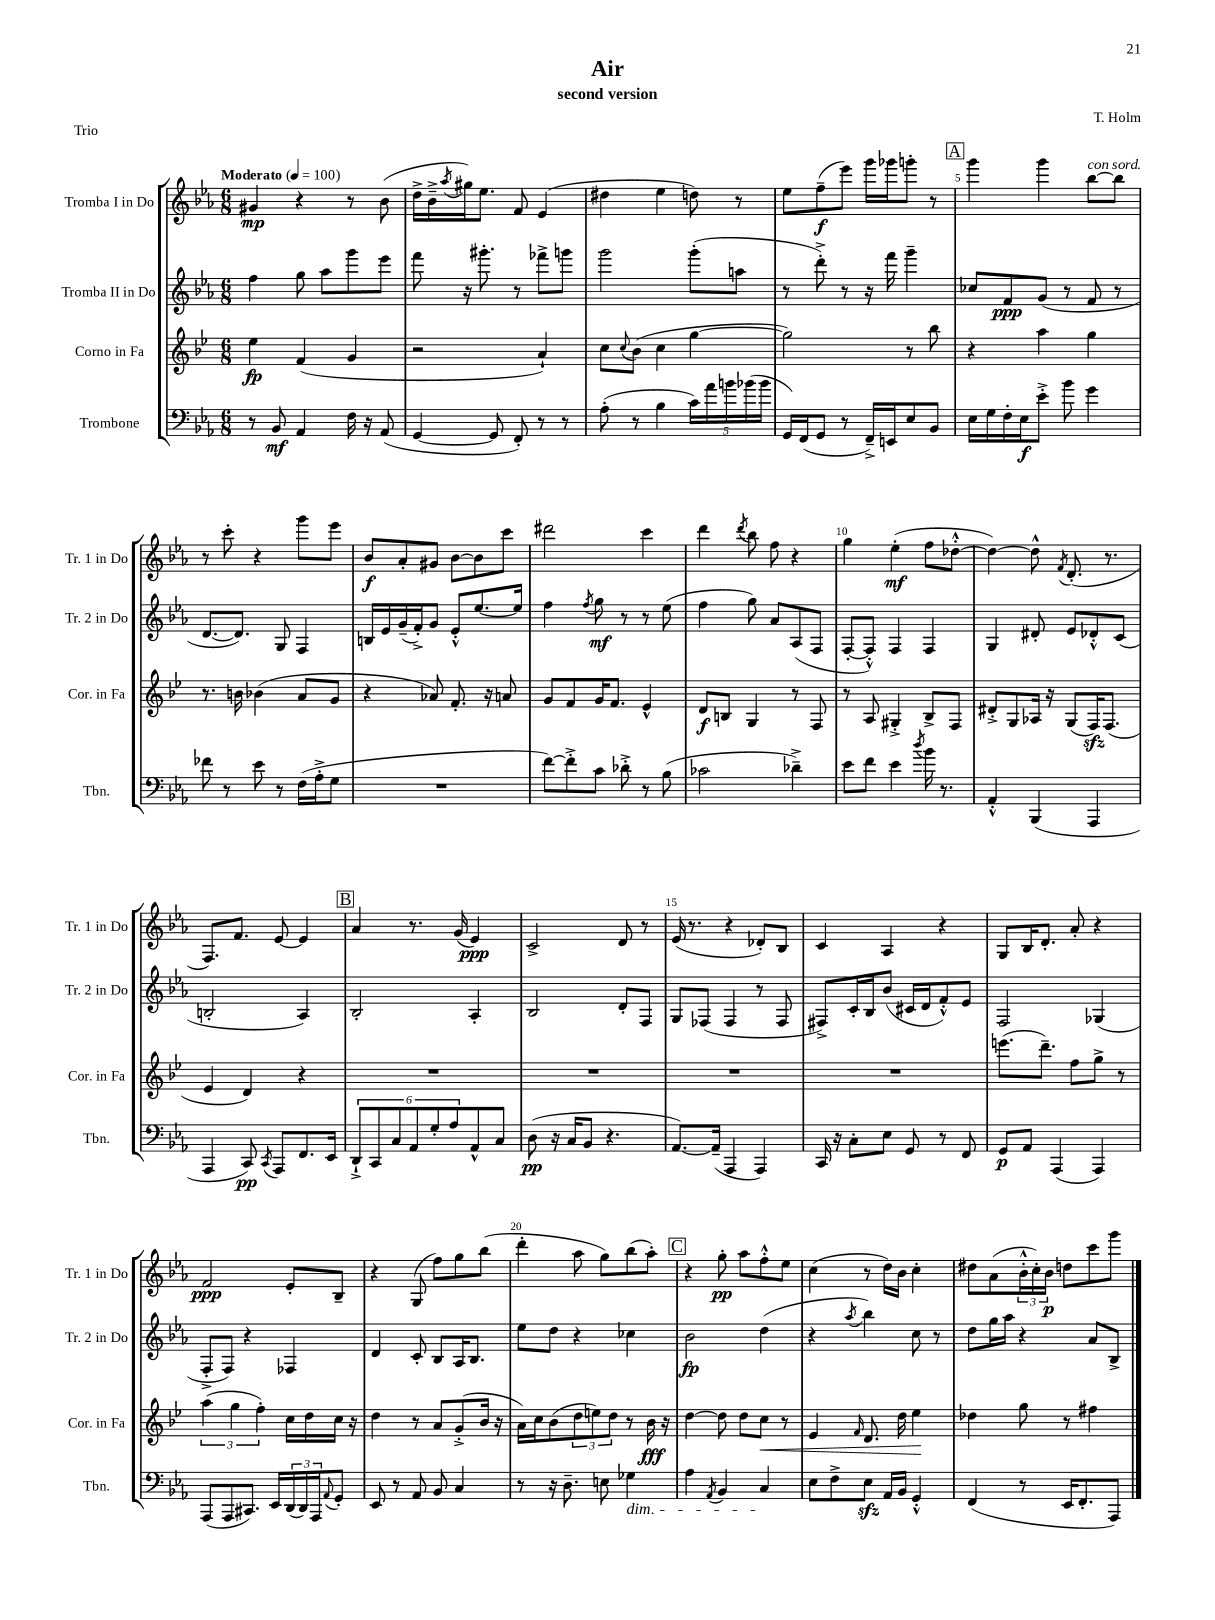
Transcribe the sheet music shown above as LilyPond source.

\header { title = "Air" composer = "T. Holm" subtitle = "second version" piece = "Trio" }
<<
\new StaffGroup <<
\new Staff = "s0" \with { instrumentName = "Tromba I in Do" shortInstrumentName = "Tr. 1 in Do" } {
    \clef treble \key ees \major \numericTimeSignature \time 6/8 \tempo "Moderato" 4 = 100
    gis'4\mp r4 r8 bes'8( |
    d''16-> bes'16---> \acciaccatura { aes''8 } gis''16) ees''8. f'8 ees'4( |
    dis''4 ees''4 d''8) r8 |
    ees''8 f''8--\f( ees'''8) g'''16 ges'''16 g'''8-. r8 |
    \mark \markup { \box "A" } g'''4 g'''4 bes''8~^\markup { \italic "con sord." } bes''8 |
    r8 c'''8-. r4 g'''8 ees'''8 |
    bes'8\f aes'8-. gis'8 bes'8~ bes'8 c'''8 |
    dis'''2 c'''4 |
    d'''4 \acciaccatura { d'''8 } bes''8 f''8 r4 |
    g''4 ees''4-.\mf( f''8 des''8~-.-^ |
    des''4~) des''8-^ \acciaccatura { f'8 } d'8.-.( r8. |
    f8.) f'8. ees'8~ ees'4 |
    \mark \markup { \box "B" } aes'4 r8. g'16( ees'4\ppp) |
    c'2-> d'8 r8 |
    ees'16( r8. r4 des'8-.) bes8 |
    c'4 aes4 r4 |
    g8 bes16 d'8.-. aes'8-. r4 |
    f'2\ppp ees'8-. bes8-- |
    r4 g8( f''8) g''8 bes''8( |
    d'''4-. aes''8 g''8) bes''8( aes''8-.) |
    \mark \markup { \box "C" } r4 g''8-.\pp aes''8 f''8-.-^ ees''8 |
    c''4( r8 d''16) bes'16 c''4-. |
    dis''8 aes'8( \tuplet 3/2 { bes'16-.-^ c''16-.) bes'16\p } d''8 c'''8 g'''8 \bar "|." |
}
\new Staff = "s1" \with { instrumentName = "Tromba II in Do" shortInstrumentName = "Tr. 2 in Do" } {
    \clef treble \key ees \major \numericTimeSignature \time 6/8
    f''4 g''8 aes''8 g'''8 ees'''8 |
    f'''8 r16 gis'''8.-. r8 fes'''8-> g'''8 |
    g'''2 g'''8-.( a''8 |
    r8 d'''8-.->) r8 r16 f'''16 g'''4-- |
    \mark \markup { \box "A" } ces''8 f'8\ppp g'8( r8 f'8 r8 |
    d'8.~ d'8.) g8 f4 |
    b16 ees'16 g'16--( f'16-.->) g'8 ees'8-.-^ ees''8.~ ees''16 |
    f''4 \acciaccatura { f''8 } g''8\mf r8 r8 ees''8( |
    f''4 g''8) aes'8 aes8( f8 |
    f8~-. f8-.-^) f4 f4 |
    g4 dis'8-. ees'8 des'8-.-^ c'8( |
    b2-. aes4) |
    \mark \markup { \box "B" } bes2-. aes4-. |
    bes2 d'8-. f8 |
    g8 fes8( fes4 r8 fes8 |
    fis8->) c'16-. bes16 bes'8( cis'16 d'16 f'8-.-^) ees'8 |
    f2 ges4( |
    f8-.-> f8) r4 fes4 |
    d'4 c'8-. bes8 aes16 bes8. |
    ees''8 d''8 r4 ces''4 |
    \mark \markup { \box "C" } bes'2\fp d''4( |
    r4 \acciaccatura { aes''8 } bes''4) c''8 r8 |
    d''8 g''16 aes''16 r4 aes'8 bes8-> \bar "|." |
}
\new Staff = "s2" \with { instrumentName = "Corno in Fa" shortInstrumentName = "Cor. in Fa" } {
    \clef treble \key bes \major \numericTimeSignature \time 6/8
    ees''4\fp f'4( g'4 |
    r2 a'4-!) |
    c''8 \appoggiatura { c''8 } bes'8( c''4 g''4~ |
    g''2) r8 bes''8 |
    \mark \markup { \box "A" } r4 a''4 g''4 |
    r8. b'16 bes'4( a'8 g'8 |
    r4 aes'8) f'8.-. r16 a'8 |
    g'8 f'8 g'16 f'8. ees'4-^ |
    d'8\f b8 g4 r8 f8 |
    r8 a8 gis4-.-> bes8-> f8 |
    dis'8-.-> g8 aes16 r16 g8( f16\sfz) f8.( |
    ees'4 d'4) r4 |
    \mark \markup { \box "B" } R2. |
    R2. |
    R2. |
    R2. |
    e'''8.( d'''8.--) f''8 g''8-> r8 |
    \tuplet 3/2 { a''4( g''4 f''4-.) } c''16 d''16 c''16 r16 |
    d''4 r8 a'8 g'8-.->( bes'16 r16 |
    a'16) c''16 bes'8( \tuplet 3/2 { d''8 e''8) d''8 } r8 bes'16\fff r16 |
    \mark \markup { \box "C" } d''4~ d''8 d''8 c''8\< r8 |
    ees'4 \grace { f'16 } d'8. d''16 ees''4\! |
    des''4 g''8 r8 fis''4 \bar "|." |
}
\new Staff = "s3" \with { instrumentName = "Trombone" shortInstrumentName = "Tbn." } {
    \clef bass \key ees \major \numericTimeSignature \time 6/8
    r8 bes,8\mf aes,4 f16 r16 aes,8( |
    g,4~ g,8 f,8-.) r8 r8 |
    aes8-.( r8 bes4 \tuplet 5/4 { c'16) aes'16 b'16 bes'16( bes'16 } |
    g,16) f,16( g,8 r8 f,16--->) e,16 ees8 bes,8 |
    \mark \markup { \box "A" } ees16 g16 f16-. ees16\f ees'8-.-> bes'8 g'4 |
    fes'8 r8 ees'8 r8 f16( aes16-.-> g8 |
    R2. |
    f'8~) f'8-.-> c'8 des'8-.-> r8 bes8( |
    ces'2 des'4--->) |
    ees'8 f'8 ees'4 \acciaccatura { d''8 } bes'16 r8. |
    aes,4-.-^ bes,,4( aes,,4 |
    aes,,4 c,8\pp) \acciaccatura { c,8 } aes,,8 f,8. ees,16 |
    \mark \markup { \box "B" } \tuplet 6/4 { d,8-!-> c,8 c8 aes,8 g8-. aes8 } aes,8-^ c8 |
    d8\pp( r16 c16 bes,8 r4. |
    aes,8.~) aes,16--( aes,,4 aes,,4) |
    c,16 r16 c8-. ees8 g,8 r8 f,8 |
    g,8\p aes,8 aes,,4( aes,,4) |
    aes,,8( aes,,8 cis,8.) ees,16 \tuplet 3/2 { d,16( d,16) aes,,16 } \appoggiatura { aes,8 } g,8-. |
    ees,8 r8 aes,8 bes,8 c4 |
    r8 r16 d8.-- e8 ges4\dim |
    \mark \markup { \box "C" } aes4 \acciaccatura { aes,8 } bes,4 c4\! |
    ees8 f8-> ees8\sfz aes,16 bes,16 g,4-.-^ |
    f,4( r8 ees,16 f,8.-. aes,,8) \bar "|." |
}
>>
>>
\layout { \context { \Score \override BarNumber.break-visibility = ##(#f #t #t) barNumberVisibility = #(every-nth-bar-number-visible 5) } }
